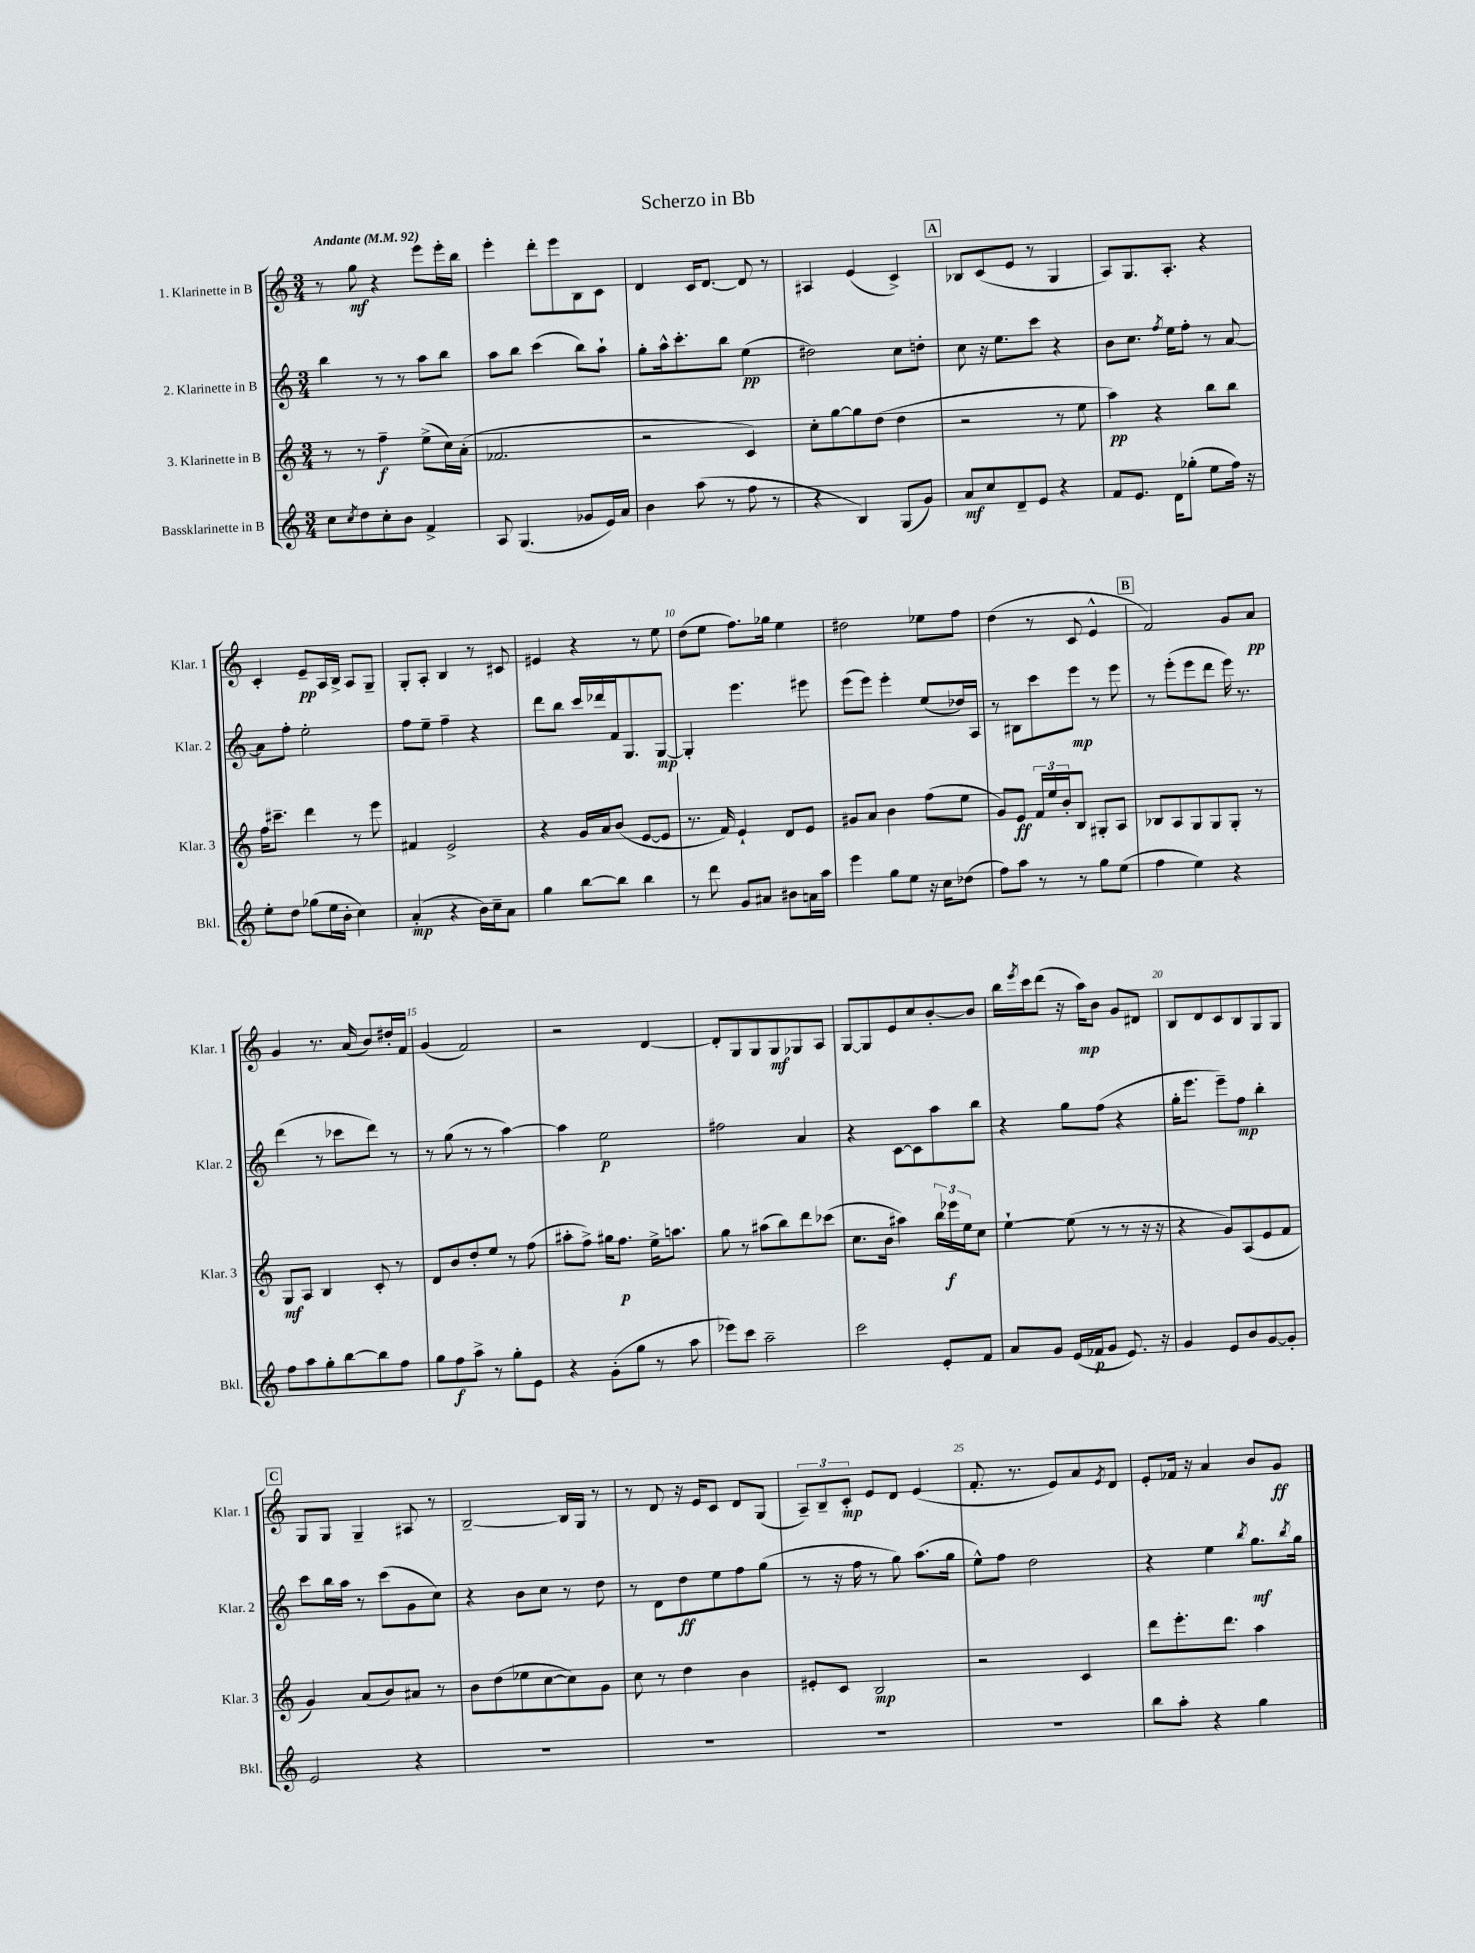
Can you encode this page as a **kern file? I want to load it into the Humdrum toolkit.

**kern	**dynam	**kern	**dynam	**kern	**dynam	**kern	**dynam
*part4	*part4	*part3	*part3	*part2	*part2	*part1	*part1
*staff4	*staff4	*staff3	*staff3	*staff2	*staff2	*staff1	*staff1
*I"Bassklarinette in B	*	*I"3. Klarinette in B	*	*I"2. Klarinette in B	*	*I"1. Klarinette in B	*
*I'Bkl.	*	*I'Klar. 3	*	*I'Klar. 2	*	*I'Klar. 1	*
*clefG2	*	*clefG2	*	*clefG2	*	*clefG2	*
*k[]	*	*k[]	*	*k[]	*	*k[]	*
*M3/4	*	*M3/4	*	*M3/4	*	*M3/4	*
*MM92	*	*MM92	*	*MM92	*	*MM92	*
=1	=1	=1	=1	=1	=1	=1	=1
!	!	!	!	!	!	!LO:TX:a:B:t=Andante	!
8cc\L	.	8r	.	4bb\	.	8r	.
8qcc/	.	.	.	.	.	.	.
8dd\	.	8r	.	.	.	8gg\	mf
8cc'\	.	4ff~\	f	8r	.	4r	.
8b\J	.	.	.	8r	.	.	.
4f^/	.	(8ee^\L	.	8aa\L	.	8eee\L	.
.	.	16cc\L)	.	8bb\J	.	16eee'\L	.
.	.	(16a'\JJ	.	.	.	16bb\JJ	.
=2	=2	=2	=2	=2	=2	=2	=2
8A/	.	2.f-X/	.	8aa\L	.	4eee'\	.
(4.G/	.	.	.	8bb\J	.	.	.
.	.	.	.	(4ccc\	.	8ddd'\L	.
.	.	.	.	.	.	8eee\	.
8g-X/L	.	.	.	8bb\L)	.	8B\	.
16e/L)	.	.	.	8aa`\J	.	8c\J	.
16a/JJ	.	.	.	.	.	.	.
=3	=3	=3	=3	=3	=3	=3	=3
4b\	.	2r	.	8gg'\L	.	4d/	.
.	.	.	.	16aa^^\k	.	.	.
.	.	.	.	8.ccc'\	.	.	.
(8aa\	.	.	.	.	.	16c/KL	.
.	.	.	.	.	.	[8.d/J	.
8r	.	.	.	8bb\J	.	.	.
8ff\	.	4c/)	.	(4ee\	pp	8d/]	.
8r	.	.	.	.	.	8r	.
=4	=4	=4	=4	=4	=4	=4	=4
4r	.	8cc'\L	.	2dd#X\)	.	4A#X/	.
.	.	[8gg\	.	.	.	.	.
4B/)	.	8gg\]	.	.	.	(4e/	.
.	.	(8dd\J	.	.	.	.	.
(8G/L	.	4dd\	.	8cc\L	.	4c^/)	.
8g/J)	.	.	.	8ddn'\J	.	.	.
!!LO:REH:place=s1:t=A
=5	=5	=5	=5	=5	=5	=5	=5
8a/L	mf	2r	.	8cc\	.	8B-X/L	.
8cc/	.	.	.	16r	.	(8c/	.
.	.	.	.	8.ee\L	.	.	.
8d~/	.	.	.	.	.	8e/J	.
8e/J	.	.	.	8ccc\J	.	8r	.
4r	.	8r	.	4r	.	4G/	.
.	.	8ee\	.	.	.	.	.
=6	=6	=6	=6	=6	=6	=6	=6
8f/L	.	4aa\)	pp	8b\L	.	8A/L)	.
8.e/J	.	.	.	8.cc\J	.	8.G/	.
.	.	4r	.	.	.	.	.
.	.	.	.	8qff/	.	.	.
16d\KL	.	.	.	16ee\KL	.	8.A'/J	.
(8gg-X'\J	.	.	.	8ff'\J	.	.	.
8ee\L	.	8bb\L	.	8r	.	4r	.
16ff\Jk)	.	8bb\J	.	[8a/	.	.	.
16r	.	.	.	.	.	.	.
!!LO:LB:g=z
=7	=7	=7	=7	=7	=7	=7	=7
8ee'\L	.	16ff\KL	.	8a\L]	.	4c'/	.
.	.	8.ccc#X~\J	.	.	.	.	.
8dd\J	.	.	.	8ff'\J	.	.	.
(8gg-X\L	.	4ddd\	.	2ee'\	.	8e~/L	pp
16ee\L	.	.	.	.	.	16A/L	.
16b'\JJ	.	.	.	.	.	16B^/JJ	.
4cc\)	.	8r	.	.	.	8A/L	.
.	.	8eee\	.	.	.	8G~/J	.
=8	=8	=8	=8	=8	=8	=8	=8
(4a'/	mp	4f#X/	.	8ff\L	.	8G'/L	.
.	.	.	.	8ee~\J	.	8A'/J	.
4r	.	2e^/	.	4ff~\	.	4B/	.
16b\LL)	.	.	.	4r	.	8r	.
16cc~\J	.	.	.	.	.	.	.
8a\J	.	.	.	.	.	8c#X/	.
=9	=9	=9	=9	=9	=9	=9	=9
4gg\	.	4r	.	8ddd\L	.	4e#X/	.
.	.	.	.	8bb\J	.	.	.
[8bb\L	.	16g/LL	.	16ccc/LL	.	4r	.
.	.	16a/J	.	16ddd-X/	.	.	.
8bb\J]	.	(8b/J	.	16f/J	.	.	.
.	.	.	.	8.G/	.	.	.
4bb\	.	[8e/L	.	.	.	8r	.
.	.	8e/J]	.	[8G/J	mp	8ee\	.
=10	=10	=10	=10	=10	=10	=10	=10
8r	.	8.r	.	4G'/]	.	(8dd\L	.
8ddd\	.	.	.	.	.	8ee\J	.
.	.	16f/)	.	.	.	.	.
8g/L	.	4e`/	.	4.eee\	.	8.ff\L)	.
8a#X/J	.	.	.	.	.	.	.
.	.	.	.	.	.	16gg-X\Jk	.
8b#X\L	.	8d/L	.	.	.	4ee\	.
16an\L	.	8e/J	.	8eee#X\	.	.	.
16aa\JJ	.	.	.	.	.	.	.
=11	=11	=11	=11	=11	=11	=11	=11
4eee\	.	8g#X/L	.	(8eee\L	.	2dd#X\	.
.	.	8a/J	.	8eee\J)	.	.	.
8gg\L	.	4b\	.	4eee'\	.	.	.
8ee\J	.	.	.	.	.	.	.
16r	.	(8ff\L	.	(8ee/L	.	8ee-X\L	.
16cc\KL	.	.	.	.	.	.	.
(8dd-X\J	.	8ee\J	.	16dd-X/L)	.	8ff\J	.
.	.	.	.	16A/JJ	.	.	.
=12	=12	=12	=12	=12	=12	=12	=12
8ff\L)	.	8g/L)	.	8r	.	(4dd\	.
8aa\J	.	8e/J	ff	8B#X\L	.	.	.
8r	.	24f/LL	.	8ccc\	.	8r	.
.	.	24ee/	.	.	.	.	.
.	.	24b'/J	.	.	.	.	.
8r	.	8B/J	.	8eee\J	mp	8c/	.
8gg\L	.	8G#X'/L	.	8r	.	4e^^/	.
(8ee\J	.	8A/J	.	8eee\	.	.	.
!!LO:REH:place=s1:t=B
=13	=13	=13	=13	=13	=13	=13	=13
4ff\	.	8B-X/L	.	8r	.	2f/)	.
.	.	8A/	.	(8eee'\L	.	.	.
4ee\)	.	8G/	.	8eee\	.	.	.
.	.	8G/	.	8ddd\J	.	.	.
4r	.	8G'/J	.	16eee\)	.	8g/L	.
.	.	.	.	8.r	.	.	.
.	.	8r	.	.	.	8a/J	pp
!!LO:LB:g=z
=14	=14	=14	=14	=14	=14	=14	=14
8ff\L	.	8G/L	mf	(4ddd\	.	4g/	.
8aa\	.	8A/J	.	.	.	.	.
8gg'\	.	4B/	.	8r	.	8.r	.
[8bb\	.	.	.	8ccc-X\L	.	.	.
.	.	.	.	.	.	(16a/	.
8bb\]	.	8c'/	.	8ddd\J)	.	8b/L)	.
8ff\J	.	8r	.	8r	.	16dd#X'/L	.
.	.	.	.	.	.	16f/JJ	.
=15	=15	=15	=15	=15	=15	=15	=15
8gg\L	.	8d/L	.	8r	.	(4g/	.
8ff\	f	8b/	.	(8gg\	.	.	.
8aa^\J	.	8dd'/	.	8r	.	2f/)	.
8r	.	8ee/J	.	8r	.	.	.
8gg'\L	.	8r	.	[4aa\)	.	.	.
8e\J	.	(8ff\	.	.	.	.	.
=16	=16	=16	=16	=16	=16	=16	=16
4r	.	8aa#X'\L	.	4aa\]	.	2r	.
.	.	8ff^\J)	.	.	.	.	.
(8g'\L	.	16gg#X\KL	.	2ee\	p	.	.
.	.	8.ff\J	p	.	.	.	.
8gg\J	.	.	.	.	.	.	.
8r	.	16ee^\KL	.	.	.	[4d/	.
.	.	8.aan\J	.	.	.	.	.
8aa\	.	.	.	.	.	.	.
=17	=17	=17	=17	=17	=17	=17	=17
8eee-X\L)	.	8gg\	.	2ff#X\	.	8d'/L]	.
8ccc\J	.	8r	.	.	.	8G/	.
2aa~\	.	(8aa#X\L	.	.	.	8G/	.
.	.	8bb\)	.	.	.	8G/	mf
.	.	8ddd\	.	4a/	.	8G-X/	.
.	.	(8ccc-X\J	.	.	.	8A/J	.
=18	=18	=18	=18	=18	=18	=18	=18
2ccc\	.	8.cc\L	.	4r	.	[8G/L	.
.	.	.	.	.	.	8G/]	.
.	.	16b\Jk	.	.	.	.	.
.	.	4aa#X\)	.	[8c\L	.	8e/	.
.	.	.	.	8c\]	.	8cc/	.
8e'/L	.	24bb\LL	.	8aa\	.	[8b'/	.
.	.	24eee-X\	f	.	.	.	.
.	.	24ee\J	.	.	.	.	.
8f/J	.	8cc\J	.	8bb\J	.	8b/J]	.
=19	=19	=19	=19	=19	=19	=19	=19
8a/L	.	[4ee`\	.	4r	.	16bb\LL	.
.	.	.	.	.	.	8qeee/	.
.	.	.	.	.	.	16ccc\J	.
8g/J	.	.	.	.	.	(8ddd\J	.
(16e/LL	.	(8ee\]	.	8gg\L	.	16r	.
16f-X/J	p	.	.	.	.	16aa\KL)	mp
8g/J	.	8r	.	(8ff\J	.	8b\J	.
8.e/)	.	8r	.	4r	.	8g/L	.
.	.	16r	.	.	.	8d#X/J	.
16r	.	16r	.	.	.	.	.
=20	=20	=20	=20	=20	=20	=20	=20
4g/	.	4r	.	16gg'\KL	.	8B/L	.
.	.	.	.	8.eee\J	.	.	.
.	.	.	.	.	.	8d/	.
8e/L	.	8g/L)	.	8eee~\L)	.	8c/	.
8b/	.	(8A/	.	8ff\J	mp	8B/	.
[8g/	.	8e/	.	4bb'\	.	8G/	.
8g'/J]	.	8f/J	.	.	.	8G/J	.
!!LO:LB:g=z
!!LO:REH:place=s1:t=C
=21	=21	=21	=21	=21	=21	=21	=21
2e/	.	4g/)	.	8ccc\L	.	8G/L	.
.	.	.	.	16bb\L	.	8G/J	.
.	.	.	.	16aa\JJ	.	.	.
.	.	(8a/L	.	8r	.	4G~/	.
.	.	8b/)	.	(8ccc\L	.	.	.
4r	.	8a#X/J	.	8g\	.	8A#X/	.
.	.	8r	.	8cc\J)	.	8r	.
=22	=22	=22	=22	=22	=22	=22	=22
2.r	.	8b\L	.	4r	.	[2B~/	.
.	.	(8dd\	.	.	.	.	.
.	.	8ee-X\	.	8b\L	.	.	.
.	.	[8cc\	.	8cc\J	.	.	.
.	.	8cc\])	.	8r	.	16B/LL]	.
.	.	.	.	.	.	16G/JJ	.
.	.	8g\J	.	8dd\	.	8r	.
=23	=23	=23	=23	=23	=23	=23	=23
2.r	.	8cc\	.	8r	.	8r	.
.	.	8r	.	8d\L	.	8d/	.
.	.	4dd\	.	8dd\	ff	16r	.
.	.	.	.	.	.	16e/KL	.
.	.	.	.	8ee\	.	8c/J	.
.	.	4b\	.	8ff\	.	8d/L	.
.	.	.	.	(8gg\J	.	(8G/J	.
=24	=24	=24	=24	=24	=24	=24	=24
2.r	.	8e#X'/L	.	8r	.	12A~/L)	.
.	.	.	.	.	.	12B~/	.
.	.	8c/J	.	16r	.	.	.
.	.	.	.	.	.	12c'/J	mp
.	.	.	.	16ff\	.	.	.
.	.	2B/	mp	8r	.	8e/L	.
.	.	.	.	8gg\)	.	8d/J	.
.	.	.	.	(8.aa\L	.	(4e/	.
.	.	.	.	16gg\Jk	.	.	.
=25	=25	=25	=25	=25	=25	=25	=25
2.r	.	2r	.	8ee^^\L)	.	8.f'/	.
.	.	.	.	8ff\J	.	.	.
.	.	.	.	.	.	8.r	.
.	.	.	.	2dd\	.	.	.
.	.	.	.	.	.	8e/L)	.
.	.	4c/	.	.	.	8a/	.
.	.	.	.	.	.	8qe/	.
.	.	.	.	.	.	8d/J	.
=26	=26	=26	=26	=26	=26	=26	=26
8bb\L	.	8ddd\L	.	4r	.	8e'/L	.
8aa'\J	.	8.eee'\	.	.	.	16f-X/Jk	.
.	.	.	.	.	.	16r	.
4r	.	.	.	4ee\	.	4a/	.
.	.	8.ddd\J	.	.	.	.	.
.	.	.	.	8qbb/	.	.	.
4gg\	.	4aa\	.	8.gg\L	mf	8b/L	.
.	.	.	.	.	.	8g/J	ff
.	.	.	.	8qbb/	.	.	.
.	.	.	.	16gg\Jk	.	.	.
==	==	==	==	==	==	==	==
*-	*-	*-	*-	*-	*-	*-	*-
